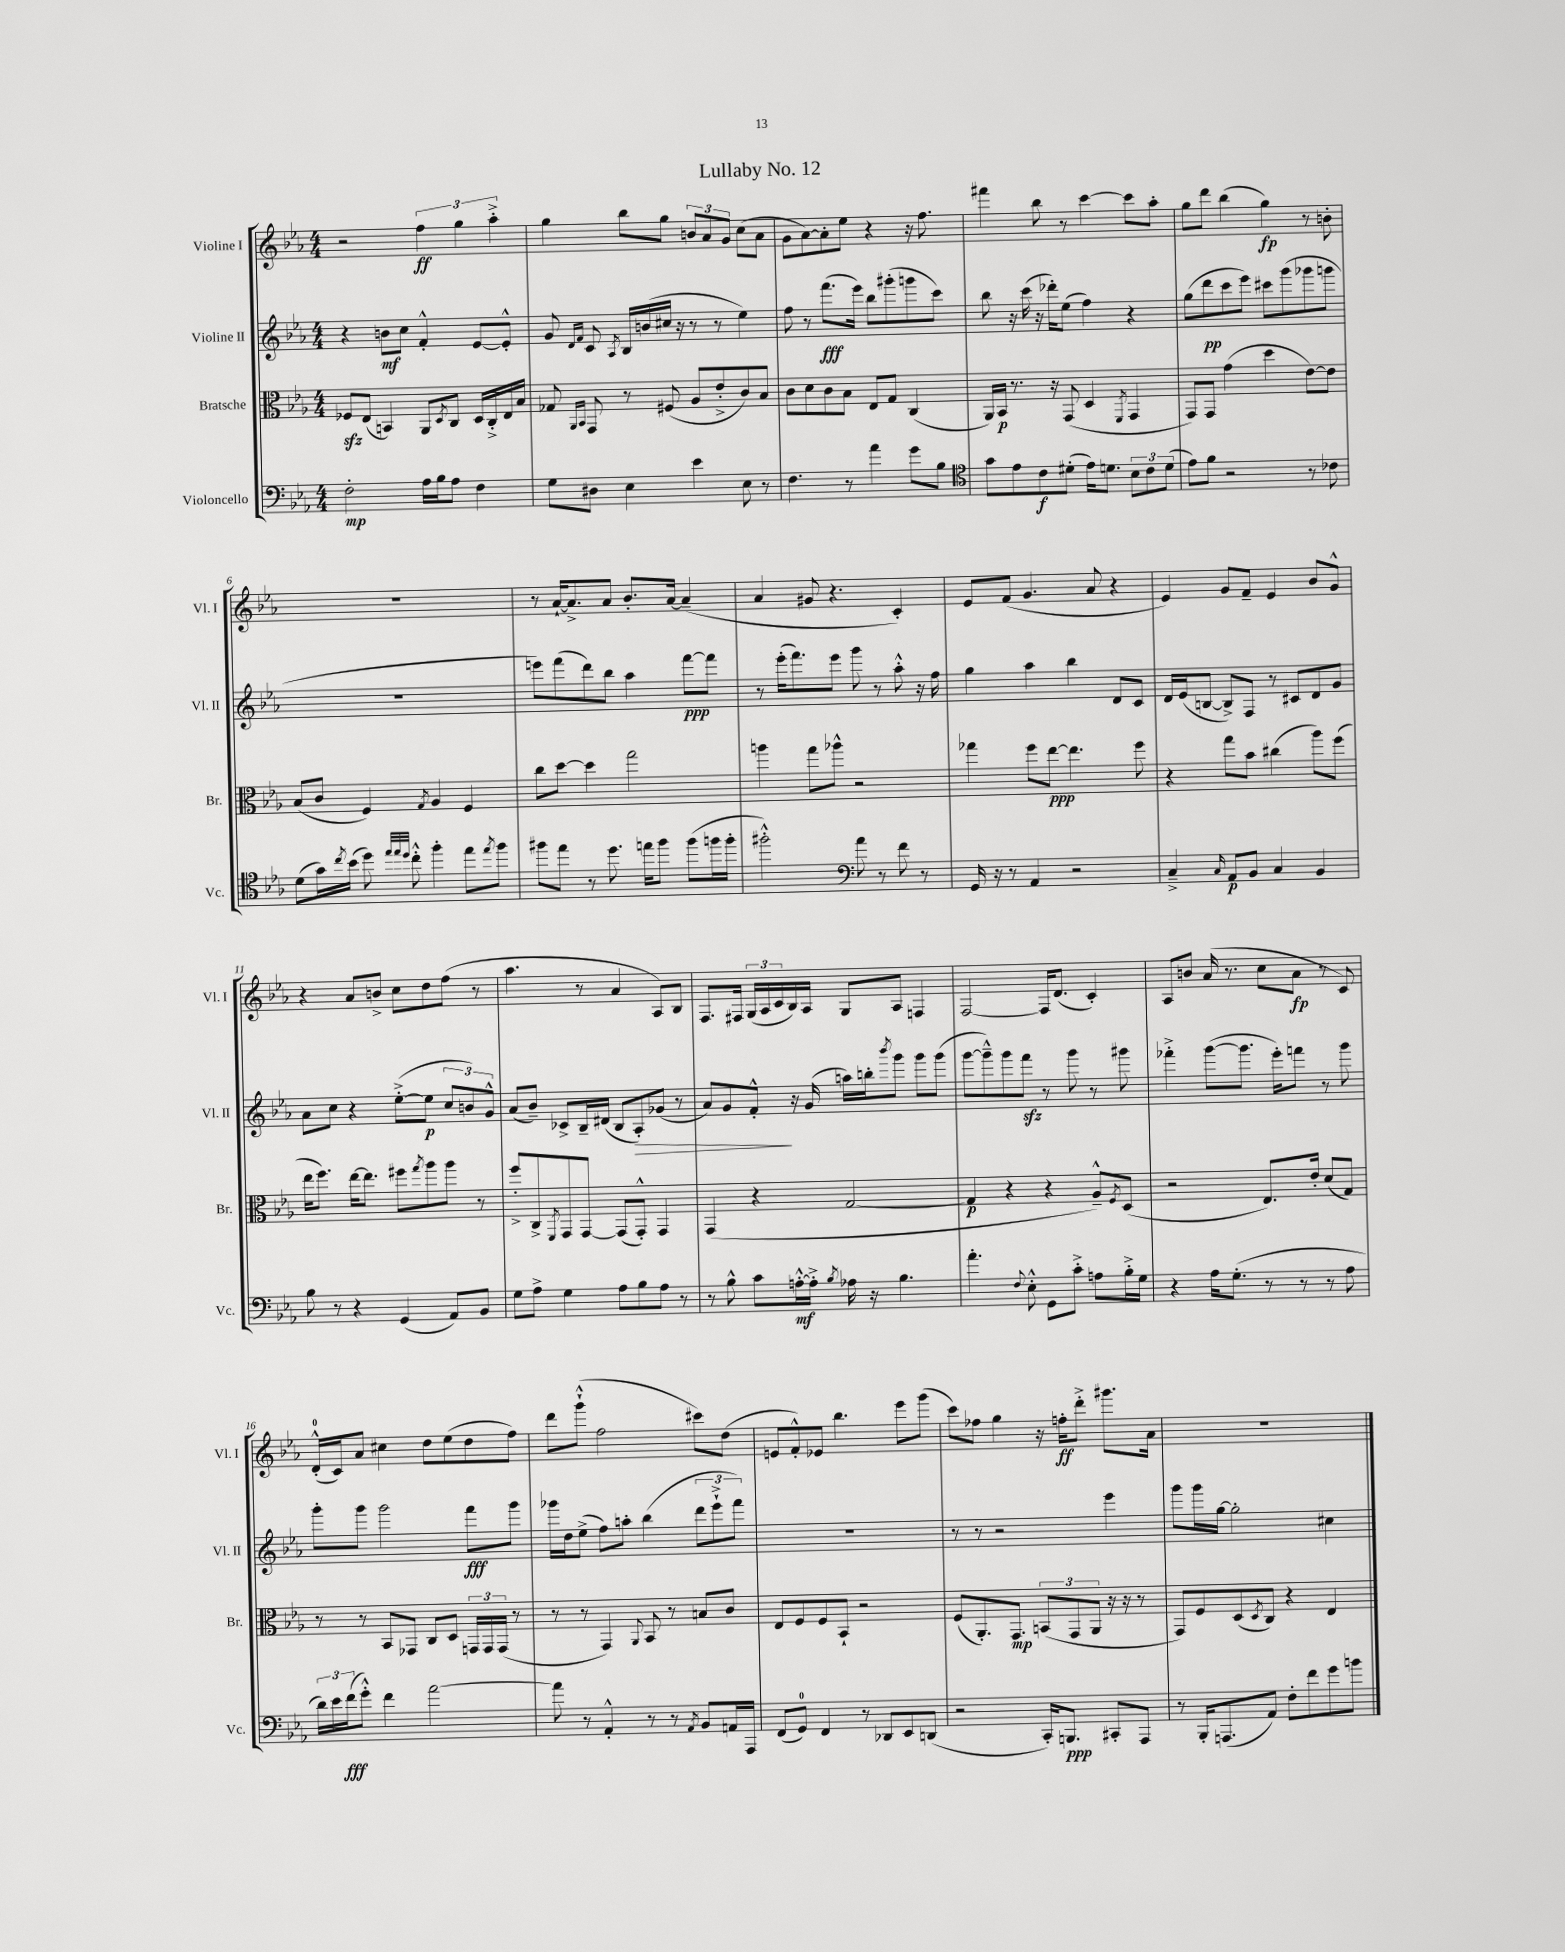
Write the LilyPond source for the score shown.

\header { title = "Lullaby No. 12" }
<<
\new StaffGroup <<
\new Staff = "s0" \with { instrumentName = "Violine I" shortInstrumentName = "Vl. I" } {
    \clef treble \key ees \major \numericTimeSignature \time 4/4
    r2 \tuplet 3/2 { f''4\ff g''4 aes''4-.-> } |
    g''4 bes''8 g''8 \tuplet 3/2 { b'8 aes'8 g'8 } c''8( aes'8 |
    g'8 aes'8~) aes'8-. ees''8 r4 r16 f''8. |
    fis'''4 bes''8 r8 c'''4~ c'''8 aes''8-. |
    g''8 d'''8 bes''4( g''4\fp) r8 b'8-. |
    R1 |
    r8 aes'16~-! aes'8.-> aes'8 bes'8.-. aes'16~ aes'4--( |
    aes'4 gis'8 r4. c'4-.) |
    ees'8 f'8( g'4. aes'8 r4 |
    ees'4) g'8 f'8-- ees'4 bes'8 g'8-^ |
    r4 aes'8 b'8-> c''8 d''8 f''8( r8 |
    aes''4. r8 aes'4 aes8) bes8 |
    f8. fis16 \tuplet 3/2 { g16( aes16 c'16 } bes16) aes16 g8 aes8 f4 |
    f2~ f16 d'8.( c'4-.) |
    aes8 b'8 aes'16( r8. c''8 aes'8\fp r8 c'8) |
    d'16-0-.-^( c'16) aes'8 cis''4 d''8 ees''8( d''8 f''8) |
    d'''8 g'''8-!-^( f''2 cis'''8) d''8( |
    e'8 f'8-.-^) ees'8 bes''4. ees'''8 g'''8( |
    c'''8) fes''8 g''4 r16 f''16-.\ff d'''8-.-> gis'''8. aes'16 |
    R1 \bar "|." |
}
\new Staff = "s1" \with { instrumentName = "Violine II" shortInstrumentName = "Vl. II" } {
    \clef treble \key ees \major \numericTimeSignature \time 4/4
    r4 b'8\mf c''8 f'4-.-^ ees'8~ ees'8-.-^ |
    g'8 \grace { d'16 f'16 } c'8 \acciaccatura { aes8 } bes16 b'16( cis''16 r16 r8 r8 ees''4) |
    f''8 r8 f'''8.\fff( ees'''16) bes''8 gis'''8-.( g'''8 c'''8) |
    bes''8 r16 c'''16( r16 des'''16-.) ees''8( f''4) r4 |
    g''8( d'''8\pp c'''8 ees'''8) cis'''8 g'''8( ges'''8 g'''8 |
    R1 |
    e'''8) f'''8( d'''8) bes''8 aes''4 f'''8~\ppp f'''8 |
    r8 ees'''16-.( f'''8.) ees'''8 g'''8 r8 aes''8-.-^ r16 f''16 |
    g''4 aes''4 bes''4 d'8 c'8 |
    d'16 ees'16( b8~ b8->) f8 r8 cis'8 d'8 g'8 |
    aes'8 c''8 r4 ees''8~-.->( ees''8\p \tuplet 3/2 { c''8 b'8) g'8-^ } |
    aes'8( bes'8--) ces'8-> bes16-- dis'16( bes8 aes8-.\>) ges'8( r8 |
    aes'8) g'8 f'8-.-^\! r16 g'16( a''16) b''16-. \acciaccatura { bes'''8 } g'''8 g'''8 g'''8( |
    g'''8~ g'''8---^) g'''8 f'''8\sfz r8 g'''8 r8 gis'''8 |
    fes'''4-.-> g'''8~( g'''8. ees'''16-.) f'''8 r8 g'''8 |
    g'''8-. g'''8 g'''2 f'''8\fff g'''8 |
    ges'''16 d''16 ees''8->( f''8) a''8-. bes''4( \tuplet 3/2 { d'''8 ees'''8-!-> f'''8) } |
    R1 |
    r8 r8 r2 ees'''4 |
    g'''8 g'''16 g''16~ g''2-. cis''4 \bar "|." |
}
\new Staff = "s2" \with { instrumentName = "Bratsche" shortInstrumentName = "Br." } {
    \clef alto \key ees \major \numericTimeSignature \time 4/4
    fes8\sfz ees8( b,4) aes,8 \acciaccatura { d8 } c8 d16 c16-.-> ees16 bes16 |
    ges8 \grace { aes,16 bes,16 } g,8 r8 fis8( aes8 ees'8-.-> c'8) bes8 |
    c'8 d'8 c'8 bes8 ees8 g8 c4( |
    aes,16) bes,16\p r8. r16 g,8( d4 \acciaccatura { f,8 } g,4 |
    g,8) g,8 g'4( d''4 ees'8~) ees'8 |
    bes8( c'8 f4) \acciaccatura { g8 } aes4 f4 |
    c''8 d''8~ d''4 g''2 |
    a''4 g''8 aes''8-^ r2 |
    ges''4 f''8 ees''8~\ppp ees''4. f''8 |
    r4 g''8 bes'8 cis''4( aes''8) f''8( |
    ees''16 f''8.) ees''16~ ees''8. fis''8 \acciaccatura { g''8 } aes''8 aes''8 r8 |
    f''8-.-> c8-> \acciaccatura { f,8 } g,8 g,8~ g,8( g,8-.-^) g,4 |
    g,4( r4 g2~ |
    g4\p r4 r4 aes8---^) \acciaccatura { f8 } d8( |
    r2 ees8.) ees'16-. d'8( g8) |
    r8 r8 bes,8 ges,8 c8 d8 \tuplet 3/2 { g,16 g,16 g,16( } r8 |
    r8 r8 g,4) \appoggiatura { aes,8 } bes,8 r8 b8 c'8 |
    ees8 f8 f8 bes,8-! r2 |
    f8( aes,8.-.) g,8.\mp \tuplet 3/2 { b,8( g,8 aes,8 } r16 r16 r8 |
    g,8) f8 d8( \acciaccatura { d8 } c8) r4 ees4 \bar "|." |
}
\new Staff = "s3" \with { instrumentName = "Violoncello" shortInstrumentName = "Vc." } {
    \clef bass \key ees \major \numericTimeSignature \time 4/4
    f2-.\mp aes16 bes16 aes8 f4 |
    g8 dis8 ees4 ees'4 ees8 r8 |
    f4. r8 aes'4 g'8 bes8 |
    \clef tenor g'8 ees'8 c'8\f dis'8-.( ees'16) d'8. \tuplet 3/2 { bes8 c'8 d'8( } |
    ees'8) f'8 r2 r8 ces'8 |
    d'8( g'16) \acciaccatura { c''8 } bes'16( d''8) \grace { ees''32 ees''32 d''32 } c''8-.-^ f''4-. ees''8 \acciaccatura { ees''8 } f''8 |
    fis''8 ees''8 r8 d''8. e''16 fis''8 fis''8( f''16 f''16-. |
    fis''2-.-^) \clef bass aes'8 r8 f'8 r8 |
    g,16 r16 r8 aes,4 r2 |
    c4---> \grace { c16 } aes,8\p bes,8 c4 bes,4 |
    bes8 r8 r4 g,4( aes,8) bes,8 |
    g8 aes8-> g4 aes8 bes8 aes8 r8 |
    r8 bes8-^ c'8 a16~-.-^\mf a16-.-> \acciaccatura { bes8 } aes16 r16 bes4. |
    aes'4.-. \appoggiatura { f8 } ees8-.-^ g,8 c'8-.-> a8 bes16-.-> g16 |
    r4 aes16 g8.-.( r8 r8 r8 aes8 |
    \tuplet 3/2 { d'16) ees'16 f'16\fff( } g'8-.-^) f'4 aes'2~ |
    aes'8 r8 aes,4-.-^ r8 r8 \acciaccatura { aes,8 } bes,8 a,16 aes,,16 |
    f,8( g,8-0) f,4 r8 des,8 ees,8 d,8( |
    r2 c,16-.) b,,8.\ppp cis,8-. aes,,8 |
    r8 bes,,16-. a,,8.( aes,8) f8-. f'8 g'8 b'8 \bar "|." |
}
>>
>>
